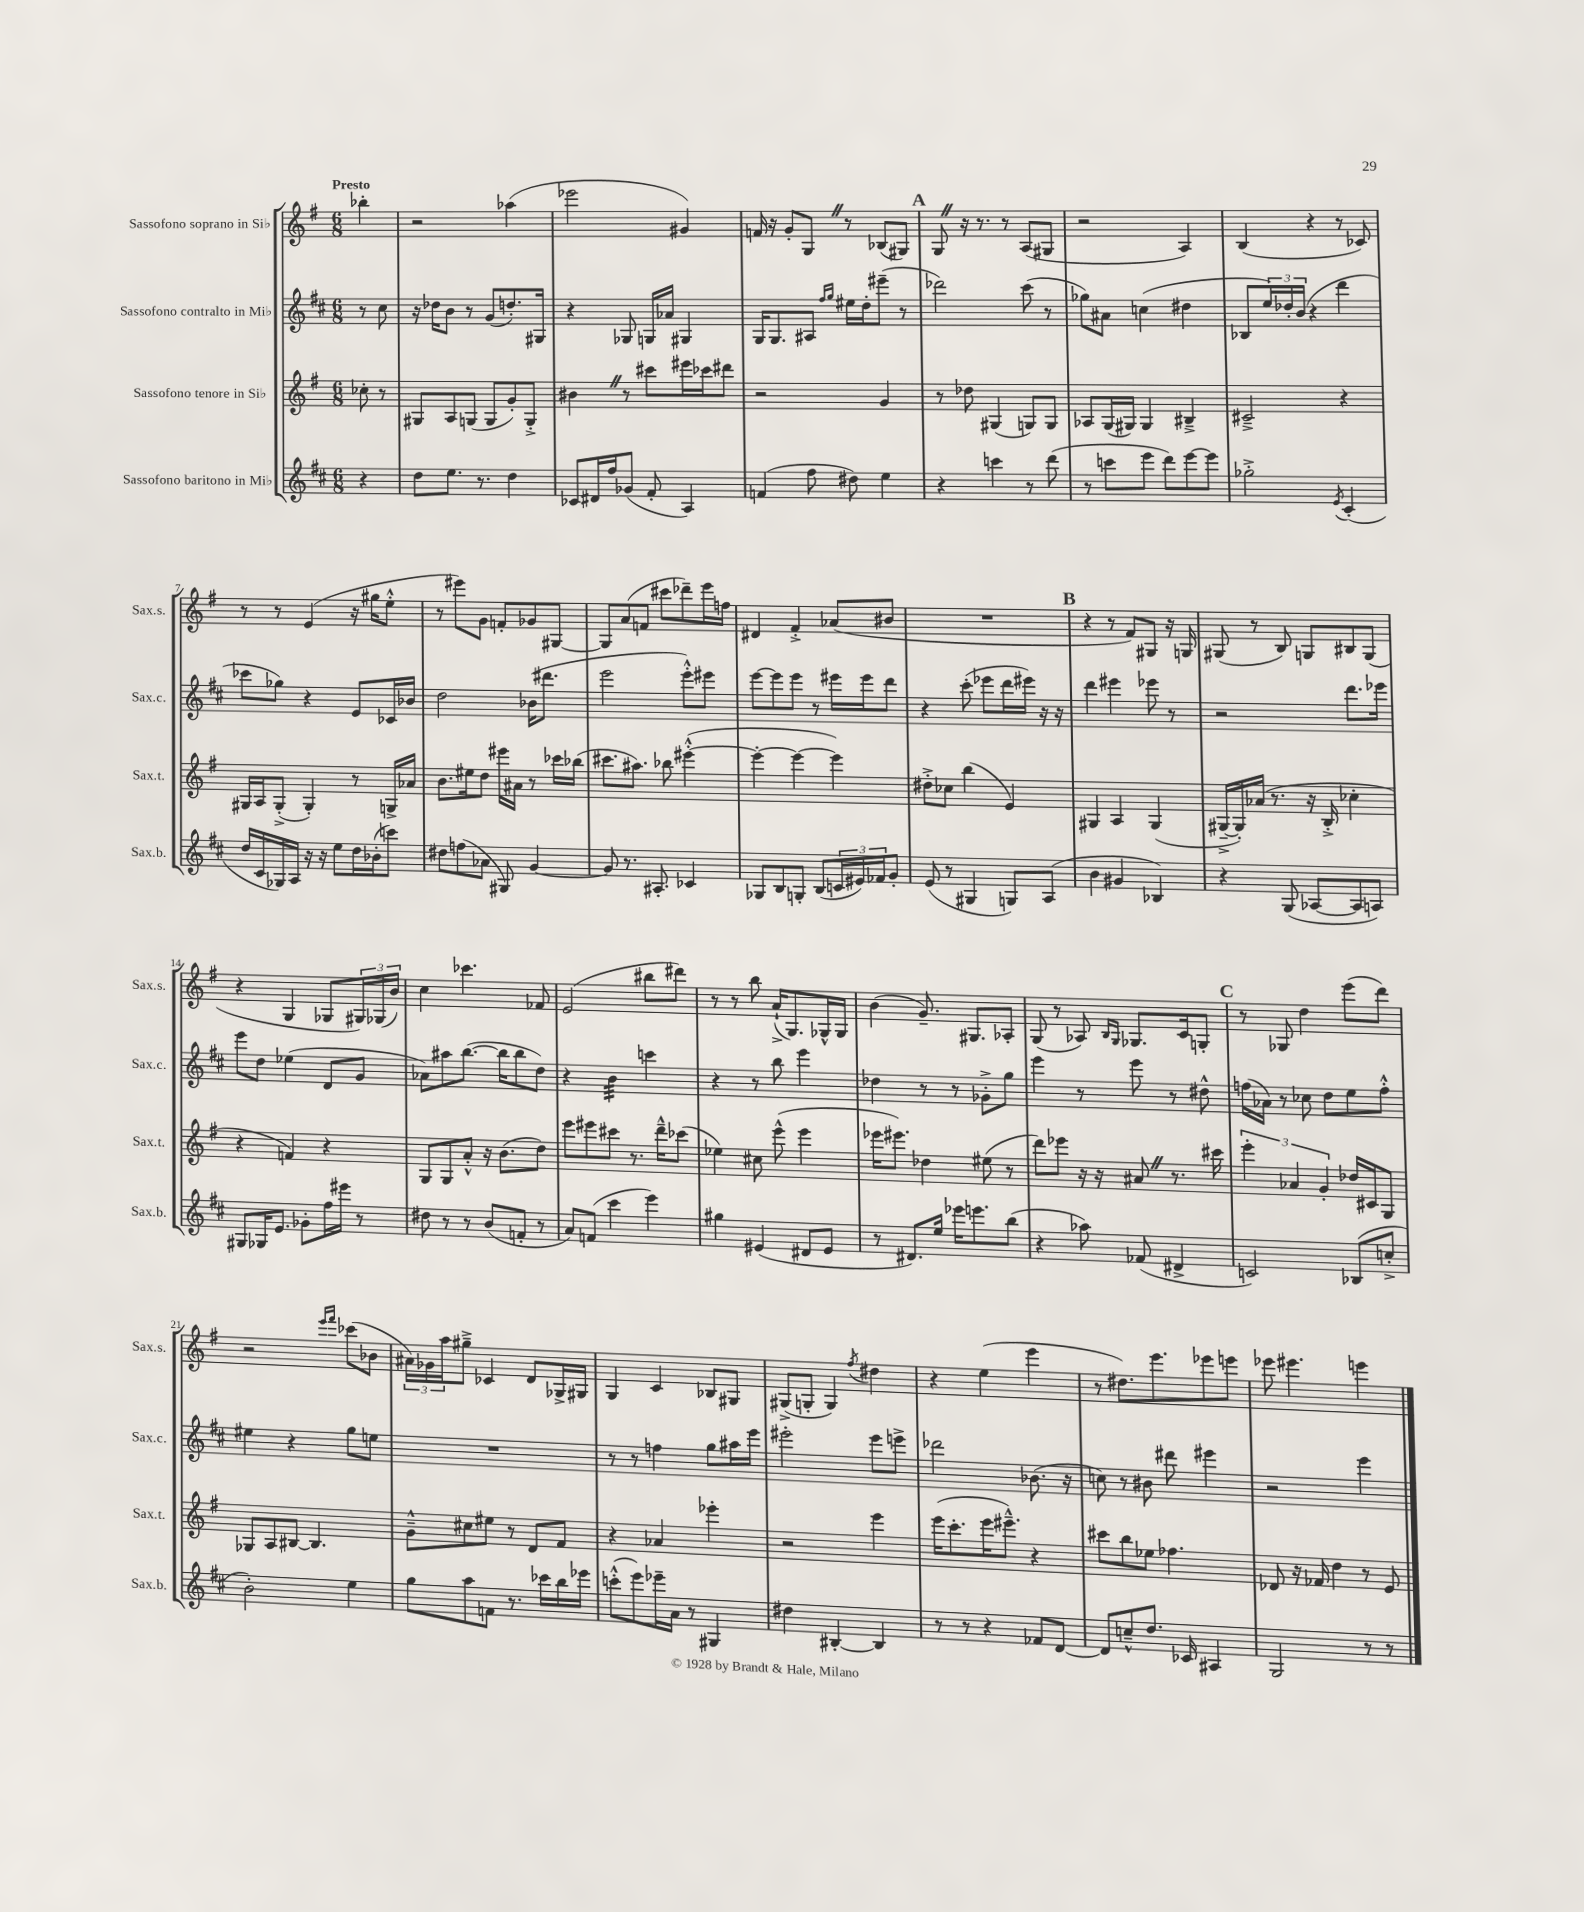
<<
\new StaffGroup <<
\new Staff = "s0" \with { instrumentName = "Sassofono soprano in Sib" shortInstrumentName = "Sax.s." } {
    \clef treble \key g \major \numericTimeSignature \time 6/8 \partial 4 \tempo "Presto"
    bes''4-. |
    r2 aes''4( |
    ees'''2 gis'4) |
    f'16 r16 g'8-. g8 \once \override BreathingSign.text = \markup { \musicglyph "scripts.caesura.straight" } \breathe r8 bes8( gis8) |
    \mark \markup { \bold "A" } g8 \once \override BreathingSign.text = \markup { \musicglyph "scripts.caesura.straight" } \breathe r16 r8. r8 a8( gis8 |
    r2 a4) |
    b4( r4 r8 ces'8) |
    r8 r8 e'4( r16 gis''16 e''8-.-^ |
    r8 eis'''8) g'8 f'8-. ges'8 gis8~ |
    gis8 a'8( f'8 cis'''8 des'''8--) e'''16 f''16 |
    dis'4 fis'4-.-> aes'8( bis'8 |
    R2. |
    \mark \markup { \bold "B" } r4 r8 fis'8) gis8 r16 g16 |
    gis8( r8 b8) g8 bis8 g8( |
    r4 g4 ges8 \tuplet 3/2 { gis16) ges16( b'16) } |
    c''4 ces'''4. fes'8 |
    e'2( bis''8 dis'''8) |
    r8 r8 b''8 a'16-!->( g8.) ges16-^ ges16 |
    b'4( g'8.--) gis8. aes8-. |
    g8( r8 aes8) \grace { b16 g16 } ges8. c'16 g8-. |
    \mark \markup { \bold "C" } r8 ges8 d''4 e'''8( d'''8) |
    r2 \grace { e'''16 fis'''16 } ces'''8( bes'8 |
    \tuplet 3/2 { ais'16) ges'16 a''16 } gis''8---> ces'4 d'8 ges16-> gis16 |
    g4 c'4 bes8 gis8 |
    gis8->( g8-. g4) \acciaccatura { fis''8 } dis''4 |
    r4 e''4( e'''4 |
    r8 dis''8.) e'''8. ees'''8 e'''8 |
    ees'''8 eis'''4. e'''4 \bar "|." |
}
\new Staff = "s1" \with { instrumentName = "Sassofono contralto in Mib" shortInstrumentName = "Sax.c." } {
    \clef treble \key d \major \numericTimeSignature \time 6/8 \partial 4
    r8 cis''8 |
    r16 des''16 b'8 r8 g'8( d''8.-.) gis16 |
    r4 ges8 g16 aes'16 gis4 |
    g16 g8. ais8 \grace { fis''16 g''16 } eis''16 d''16-. eis'''8--( r8 |
    \mark \markup { \bold "A" } des'''2) cis'''8( r8 |
    ges''8) ais'8 c''4( dis''4 |
    bes8 \tuplet 3/2 { e''16) des''16-. b'16( } r4 d'''4 |
    ces'''8 ges''8) r4 e'8 ces'16 bes'16 |
    d''2 bes'16( dis'''8. |
    e'''2 e'''8-.-^) eis'''8 |
    e'''8~ e'''8 e'''8 r8 eis'''16 eis'''16 d'''8 |
    r4 cis'''8-.( ees'''8 d'''16 eis'''16) r16 r16 |
    \mark \markup { \bold "B" } d'''4 eis'''4 ees'''8 r8 |
    r2 d'''8. ees'''16 |
    e'''8 d''8 ees''4( d'8 g'8 |
    aes'8) ais''8 b''8.~( b''16 b''8 d''8) |
    r4 b'4:32 c'''4 |
    r4 r8 b''8 e'''4 |
    des''4 r8 r8 ges'8-.-> g''8 |
    e'''4 r8 e'''8 r8 dis''8-^ |
    \mark \markup { \bold "C" } f''16( aes'16) r8 ces''8 d''8 e''8 f''8-.-^ |
    eis''4 r4 g''8 e''8 |
    R2. |
    r8 r8 f''4 g''8 ais''16 e'''16 |
    eis'''2-. eis'''8 e'''8-> |
    des'''2 bes'8.( r16 |
    c''8) r8 bis'8 dis'''8 eis'''4 |
    r2 e'''4 \bar "|." |
}
\new Staff = "s2" \with { instrumentName = "Sassofono tenore in Sib" shortInstrumentName = "Sax.t." } {
    \clef treble \key g \major \numericTimeSignature \time 6/8 \partial 4
    ces''8-. r8 |
    gis8 a8 g8( g8 g'8-.) g8-.-> |
    bis'4 \once \override BreathingSign.text = \markup { \musicglyph "scripts.caesura.straight" } \breathe r8 cis'''8 eis'''16 ces'''16 dis'''8 |
    r2 g'4 |
    \mark \markup { \bold "A" } r8 des''8 gis4( g8) g8 |
    aes8 g16( gis16) gis4 bis4---> |
    cis'2---> r4 |
    gis16 a16 gis8-.->( gis4-.) r8 g16-> aes'16 |
    b'8. eis''16 d''8 eis'''16 ais'16 r8 ces'''16 bes''16( |
    cis'''8. ais''8.) bes''8 eis'''4~-.-^( |
    eis'''4~-. eis'''4~ eis'''4) |
    dis''8-.-> ces''8 b''4( e'4) |
    \mark \markup { \bold "B" } gis4 a4 gis4( |
    gis16~---> gis16-.) aes'16( r8. r16 b16-.-> ces''4-. |
    r4 f'4) r4 |
    g8 g8 a'8-.-^ r16 b'8.( d''8) |
    e'''8 eis'''8 cis'''8 r8. d'''16---^ ces'''8( |
    ees''4) cis''8 e'''8-^( e'''4 |
    ees'''16 eis'''8.) des''4 eis''8( r8 |
    d'''8) ees'''8 r16 r16 ais'8 \once \override BreathingSign.text = \markup { \musicglyph "scripts.caesura.straight" } \breathe r8. cis'''16 |
    \mark \markup { \bold "C" } \tuplet 3/2 { e'''4-. aes'4 g'4-. } des''16 cis'16 g8 |
    ges8 a8 bis8~ bis4. |
    g'8---^ cis''8 eis''8 r8 d'8 fis'8 |
    r4 aes'4 ees'''4-. |
    r2 e'''4 |
    e'''16( c'''8.-. e'''16 eis'''8.---^) r4 |
    cis'''8 b''8 ees''8 fes''4. |
    des'8 r16 fes'16 d''4 r8 e'8 \bar "|." |
}
\new Staff = "s3" \with { instrumentName = "Sassofono baritono in Mib" shortInstrumentName = "Sax.b." } {
    \clef treble \key d \major \numericTimeSignature \time 6/8 \partial 4
    r4 |
    d''8 e''8. r8. d''4 |
    ces'8 dis'16 fis''16 ges'8( fis'8-. a4) |
    f'4( fis''8 dis''8) e''4 |
    \mark \markup { \bold "A" } r4 c'''4 r8 d'''8( |
    r8 c'''8 e'''8 d'''8) e'''8~ e'''8 |
    ges''2-.-> \acciaccatura { e'8 } cis'4-.( |
    d''16 cis'16 ges16) a16 r16 r16 e''8 d''16 bes'16-.( c'''8) |
    dis''8 f''8( aes'8 gis8) g'4~ |
    g'8 r8. ais8.-. ces'4 |
    ges8 b8 g8-. b8( \tuplet 3/2 { c'16 eis'16) fes'16 } g'8-. |
    e'8( r8 gis4 g8) a8( |
    \mark \markup { \bold "B" } b'4 gis'4 bes4) |
    r4 g8( aes8~ aes8 a8) |
    gis8 ges16 e'8. ges'8-. fis''16 eis'''16 r8 |
    dis''8 r8 r8 b'8( f'8-. r8 |
    a'8) f'8( cis'''4 e'''4) |
    gis''4 eis'4( dis'8 eis'8 |
    r8 dis'8.) e''16 ees'''16 e'''8. b''8( |
    r4 aes''8) fes'8( dis'4-> |
    \mark \markup { \bold "C" } c'2) bes8( c''8-.-> |
    b'2-.) e''4 |
    g''8 a''8 f'8 r8. ces'''16 b''16 ees'''16 |
    c'''8-.-^( e'''8) ees'''16-- a'16 r8 gis4 |
    dis''4 bis4~-. bis4 |
    r8 r8 r4 fes'8 d'8~ |
    d'8 c''8---^ d''8. ces'16 ais4 |
    g2 r8 r8 \bar "|." |
}
>>
>>
